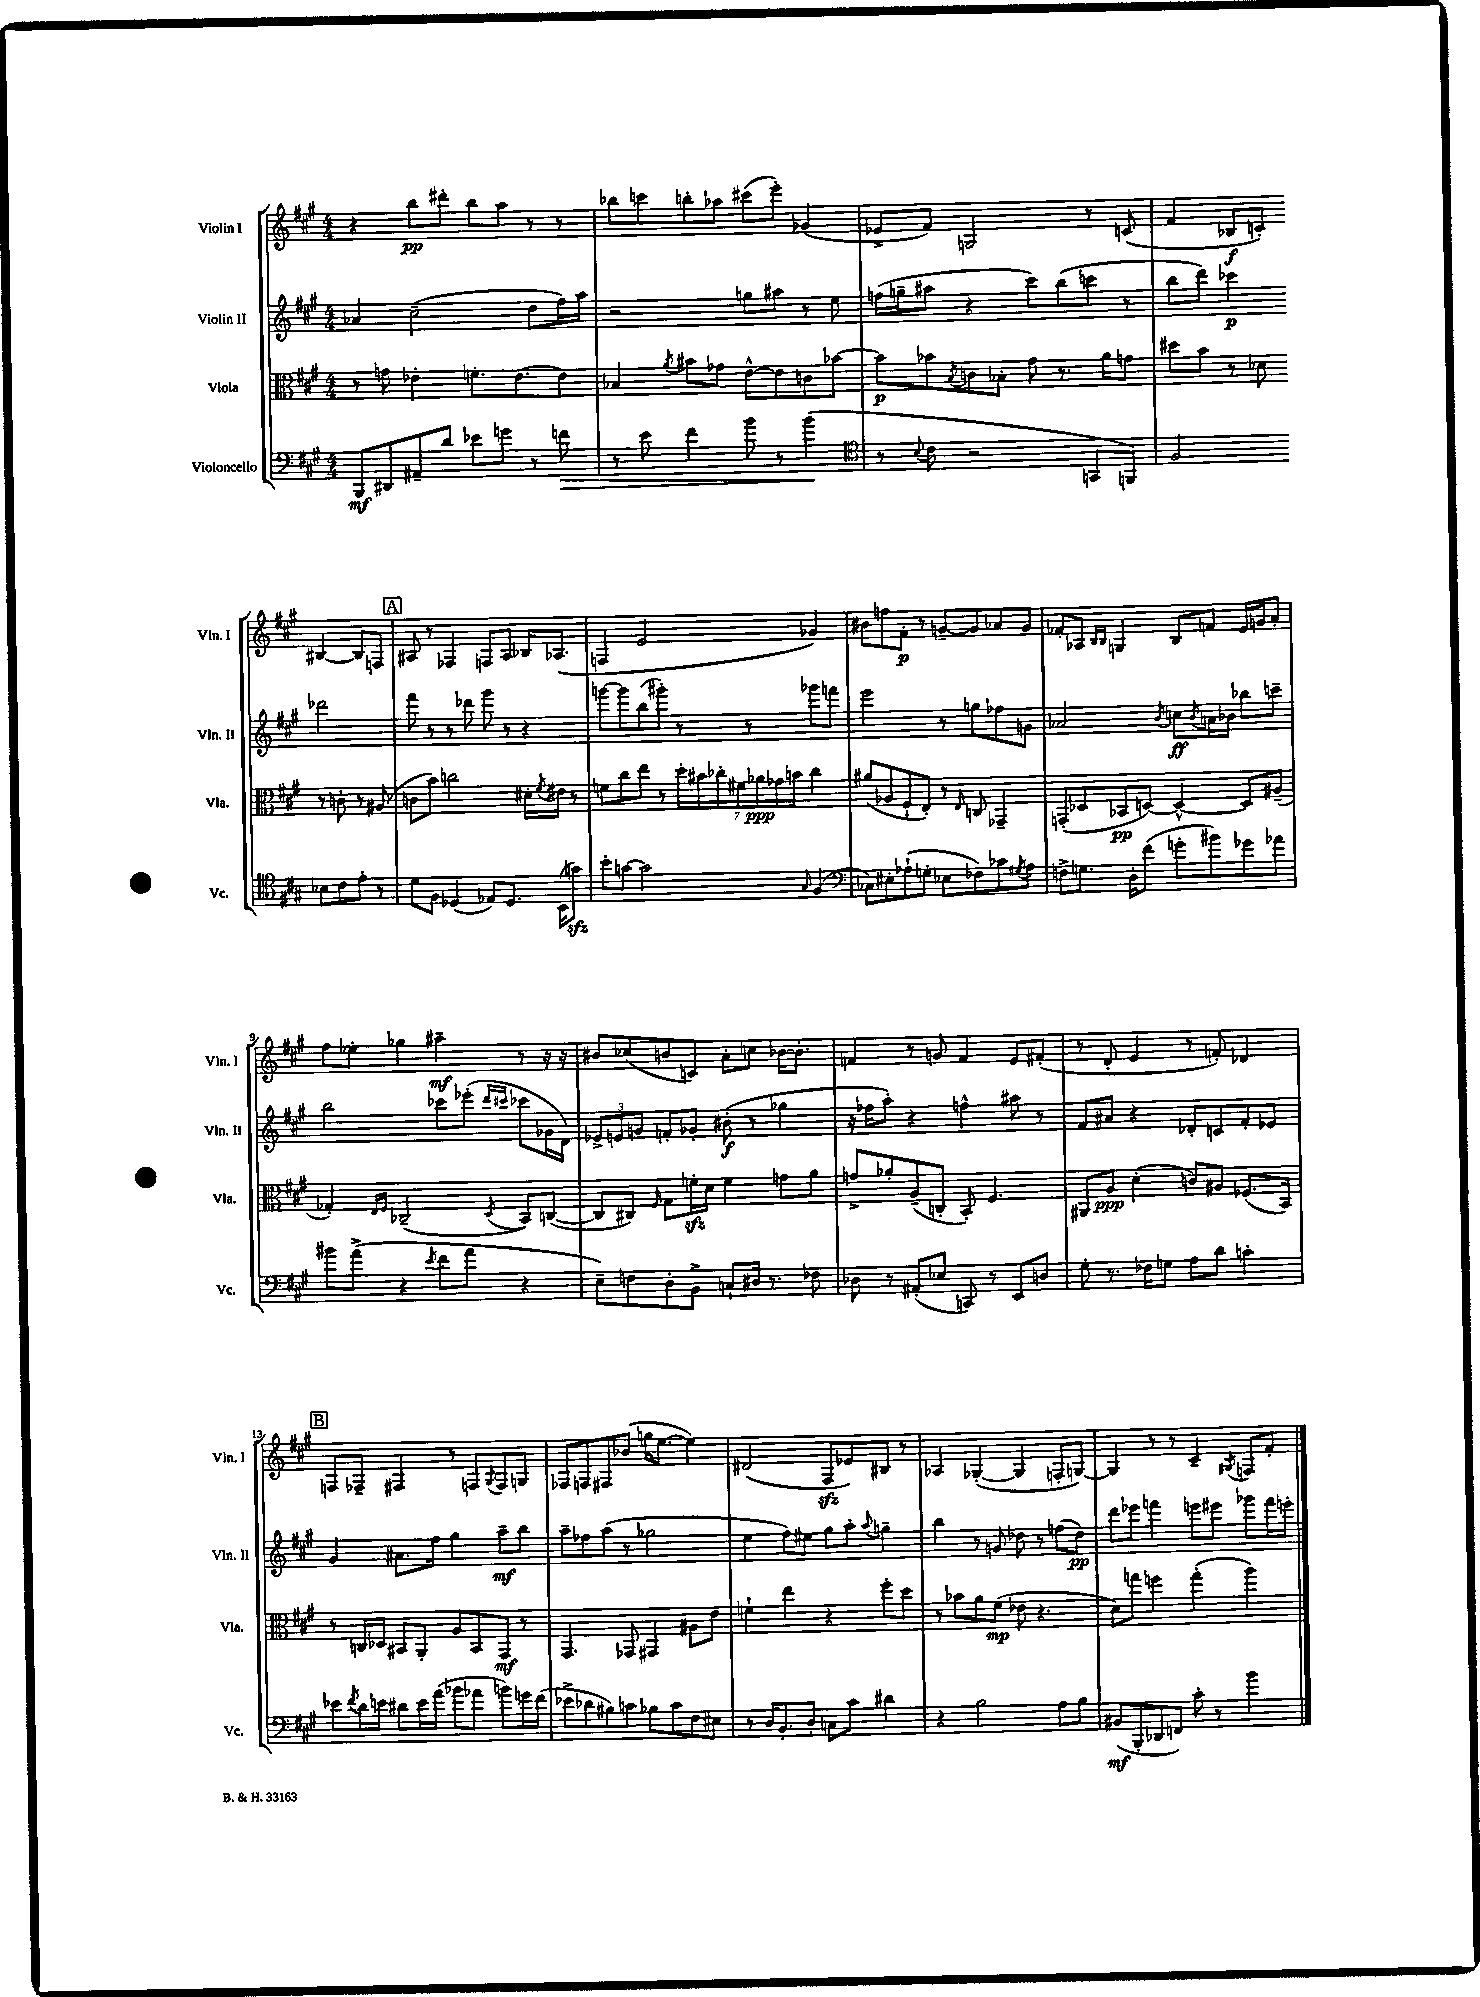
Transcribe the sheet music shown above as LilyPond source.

<<
\new StaffGroup <<
\new Staff = "s0" \with { instrumentName = "Violin I" shortInstrumentName = "Vln. I" } {
    \clef treble \key a \major \numericTimeSignature \time 4/4
    r4 b''8\pp dis'''8-. b''8 a''8 r8 r8 |
    bes''8 c'''8 b''8-. aes''8 cis'''8( e'''8-.) ges'4( |
    ees'8-> fis'8) g2 r8 c'8( |
    fis'4 bes8\f c'8-.) bis4~ bis8 f8 |
    \mark \markup { \box "A" } ais8 r8 fes4 f8 ais8 bes16 aes8.( |
    f4 e'2 ges'4) |
    bis'8 f''8 fis'8-.\p r8 g'8~-- g'8 aes'8 g'8 |
    fes'8-. aes8 \grace { b16 b16 } g4 b8 f'8 e'16 g'16 a'8-. |
    fis''8 ees''8-. ges''4 ais''4--\mf r8 r16 r16 |
    bis'8 ces''8( b'8 c'8) a'8-. c''8 bes'16~ bes'8.-. |
    f'4 r8 g'8 f'4 e'8 fis'8-.( |
    r8 d'8-. e'4 r8 f'8-.) des'4 |
    \mark \markup { \box "B" } f8 fes8-- fis4 r8 f8 \appoggiatura { gis8 } f8 g8 |
    fes8 f8 fis8 bes'8( g''16 e''8.~ e''4) |
    dis'2( fis8\sfz ees'8) bis8 r8 |
    aes4 ges4~-.( ges4 f8-. g8~) |
    g4 r8 r8 cis'4-- \acciaccatura { gis8 } f8 fis'8-. \bar "|." |
}
\new Staff = "s1" \with { instrumentName = "Violin II" shortInstrumentName = "Vln. II" } {
    \clef treble \key a \major \numericTimeSignature \time 4/4
    aes'4 cis''2--( d''8 fis''16) a''16 |
    r2 g''8 ais''8 r8 e''8 |
    f''16( g''16-- ais''8 r4 cis'''8) b''8( c'''8 r8 |
    b''8 d'''8) ces'''4\p des'''2 |
    \mark \markup { \box "A" } fis'''8 r8 r8 des'''8 gis'''8 r8 r4 |
    g'''8~ g'''8 b''8( gis'''8-.) r8 r8 ges'''8 f'''8 |
    e'''2 r8 g''8 fes''8 g'8 |
    aes'2 \acciaccatura { b'8 } c''8\ff \acciaccatura { b'8 } a'16 bes'16 bes''8 c'''8-- |
    b''2 ces'''8 ees'''8-.( \grace { d'''16 cis'''16 } ces'''8 ges'16 d'16) |
    \tuplet 3/2 { ees'8-> e'8 g'8 } f'8-. ges'8-. bis'8-.\f( r8 ges''4 |
    r16 fes''16 a''8-.) r4 f''4-^ ais''8 r8 |
    fis'8 ais'8 r4 des'8-. c'8 fis'8-. ees'8 |
    \mark \markup { \box "B" } gis'4 ais'8. fis''16 gis''4 a''8--\mf b''8 |
    a''8-- fes''8 a''8( r8 ges''2 |
    e''4 fis''8) eis''8 gis''8 a''8-. \appoggiatura { a''8 } g''4-- |
    b''4 r8 g'8 des''8 r8 f''8( des''8\pp) |
    d'''8 ees'''8 f'''4 e'''8 eis'''8 ges'''8 f'''16 e'''16-. \bar "|." |
}
\new Staff = "s2" \with { instrumentName = "Viola" shortInstrumentName = "Vla." } {
    \clef alto \key a \major \numericTimeSignature \time 4/4
    r8 g'8 ees'4-. f'8.-. ees'8.~ ees'8 |
    bes4 \acciaccatura { a'8 } bis'8 ges'8 e'8~-^ e'8 c'8 bes'8~ |
    bes'8\p bes'8 \acciaccatura { b8 } c'8 bes8-. gis'8 r8. a'16 g'8 |
    dis''8 b'8 r8 des'8 r8 c'8-. r8 ais8( |
    \mark \markup { \box "A" } c'8 b'8) c''2 dis'16-. \acciaccatura { fis'8 } eis'16 r8 |
    f'8 cis''8 e''8 r8 \tuplet 7/4 { d''16-. bis'16 ces''16-. fis'16 aes'16\ppp ges'16 b'16 } ces''4 |
    ais'8( aes8 fis8-! e8-.) r8 \grace { e16 } c8 ges,4-- |
    g,8-.( des8 bes,8\pp d8~) d4~-^ d8 ais8--( |
    ges4-.) \grace { e16 fis16 } ces2--( \acciaccatura { d8 } b,8) c8~( |
    c8 cis8) \grace { fis16 } gis8 f'16-.\sfz d'16 f'4 g'8 a'8 |
    g'8-> aes'8-. a8--( c8-. b,8-.) fis4. |
    ais,8 a8\ppp d'4-.( c'8) ais8 fes8.( b,16) |
    \mark \markup { \box "B" } r8 c16 des16 bis,8 a,8-. a8 bis,8 gis,8\mf r8 |
    gis,4. ges,8 gis,4 ais8 e'8 |
    f'4-! e''4 r4 fis''8-. d''8 |
    r8 bes'8 a'8 fis'8\mp( ees'8 r4. |
    d'8) g''8 f''4 g''4-.( a''4) \bar "|." |
}
\new Staff = "s3" \with { instrumentName = "Violoncello" shortInstrumentName = "Vc." } {
    \clef bass \key a \major \numericTimeSignature \time 4/4
    b,,8\mf dis,8 ais,8-- d'8 ees'8 g'8 r8 f'8\> |
    r8 e'8 fis'4 b'8 r8 b'4\!( |
    \clef tenor r8 \appoggiatura { b8 } cis'8 r2 g,8 f,8) |
    fis2 bes8 cis'8 e'8-. r8 |
    \mark \markup { \box "A" } d'8 fis8 des4( ees8) des8. b,16( g'8\sfz) |
    b'8-. g'8~ g'2 \grace { gis16 } fis4( |
    \clef bass ces8) eis8-. aes8-!( g8-. ees8 fes8) ces'8 \acciaccatura { gis8 } aes8 |
    f8-> g8. d16-. fis'8( g'8-. bis'8) ges'8 aes'8 |
    bis'8 a'8->( r4 \acciaccatura { e'8 } fis'8 a'8 r4 |
    e8--) f8 d8-. b,8-> c8-! dis16 r8. fes8 |
    des8 r8 ais,8-.( ees8 c,8) r8 e,8 d8 |
    gis8-. r8. fes16 g8 a8 d'8 c'4-. |
    \mark \markup { \box "B" } ees'8 \acciaccatura { fis'8 } d'16 e'16 dis'8 e'16 a'16( bes'8 aes'8 b'8) g'16 fis'16( |
    ees'8-> des'8 bis8) c'8 bes8 c'8 fis8 eis8 |
    r8 d16 b,8.-. d8-. c8 cis'8 dis'4 |
    r4 b2 a8 b8 |
    bis,8\mf( b,,8-. des,8 f,8) cis'8-. r8 b'4 \bar "|." |
}
>>
>>
